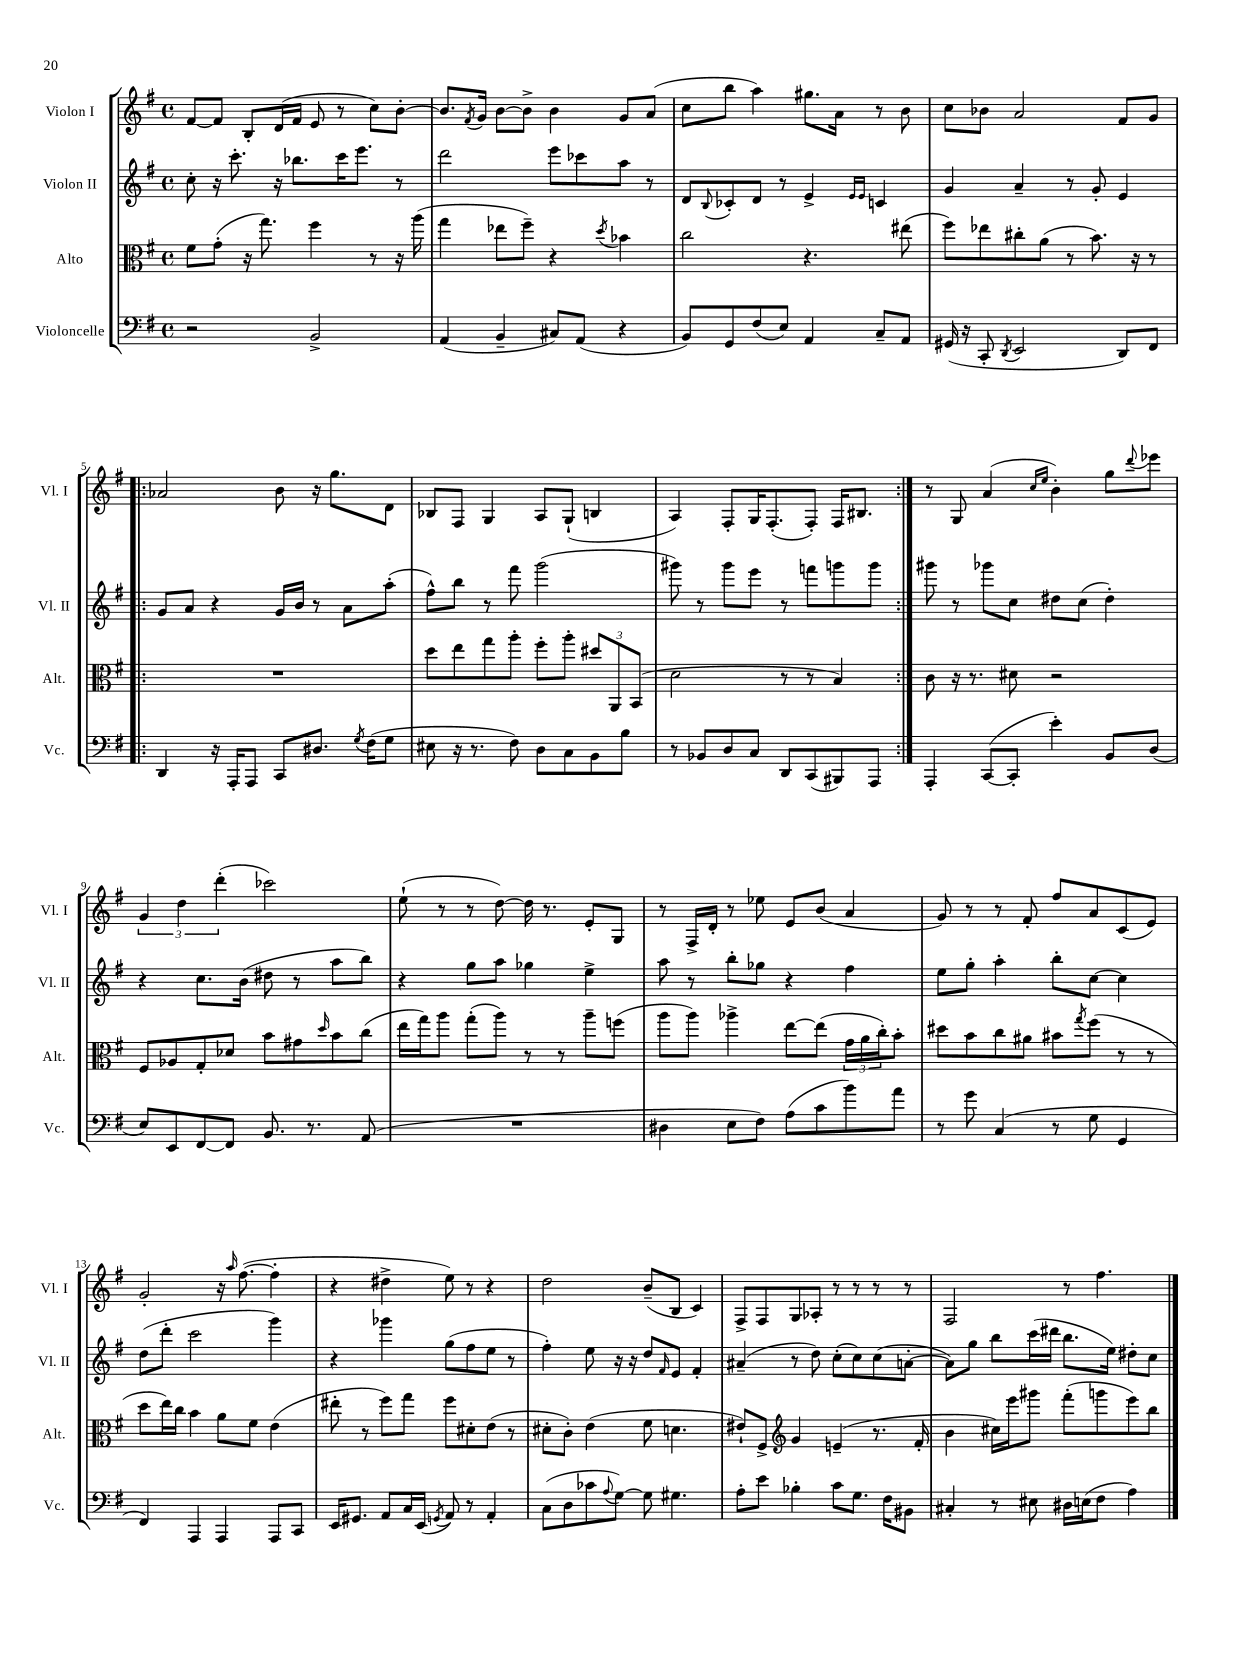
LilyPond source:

<<
\new StaffGroup <<
\new Staff = "s0" \with { instrumentName = "Violon I" shortInstrumentName = "Vl. I" } {
    \clef treble \key g \major \defaultTimeSignature \time 4/4
    fis'8~ fis'8 b8-. d'16( fis'16 e'8 r8 c''8) b'8~-. |
    b'8. \acciaccatura { fis'8 } g'16 b'8~ b'8-> b'4 g'8 a'8( |
    c''8 b''8 a''4) gis''8. a'16 r8 b'8 |
    c''8 bes'8 a'2 fis'8 g'8 |
    \repeat volta 2 { aes'2 b'8 r16 g''8. d'8 |
    bes8 fis8 g4 a8 g8-!( b4 |
    a4) fis8-. g16 fis8.-.( fis8-.) fis16 bis8. | }
    r8 g8 a'4( \grace { c''16 e''16 } b'4-.) g''8 \appoggiatura { d'''8 } ees'''8 |
    \tuplet 3/2 { g'4 d''4 d'''4-.( } ces'''2) |
    e''8-!( r8 r8 d''8~) d''16 r8. e'8-. g8 |
    r8 fis16-> d'16-. r8 ees''8 e'8 b'8( a'4 |
    g'8) r8 r8 fis'8-. fis''8 a'8 c'8( e'8) |
    g'2-. r16 \grace { a''16 } fis''8.~( fis''4-. |
    r4 dis''4-> e''8) r8 r4 |
    d''2 b'8--( b8 c'4) |
    fis8-> fis8 g8 aes8-. r8 r8 r8 r8 |
    fis2 r8 fis''4. \bar "|." |
}
\new Staff = "s1" \with { instrumentName = "Violon II" shortInstrumentName = "Vl. II" } {
    \clef treble \key g \major \defaultTimeSignature \time 4/4
    c''8-. r16 c'''8.-. r16 bes''8. c'''16 e'''8. r8 |
    d'''2 e'''8 ces'''8 a''8 r8 |
    d'8 \appoggiatura { b8 } ces'8-. d'8 r8 e'4-> \grace { e'16 e'16 } c'4 |
    g'4 a'4-- r8 g'8-. e'4 |
    \repeat volta 2 { g'8 a'8 r4 g'16 b'16 r8 a'8 a''8-.( |
    fis''8-^) b''8 r8 fis'''8 g'''2( |
    gis'''8) r8 gis'''8 e'''8 r8 f'''8 g'''8 g'''8 | }
    gis'''8 r8 ges'''8 c''8 dis''8 c''8( dis''4-.) |
    r4 c''8. b'16( dis''8 r8 a''8 b''8) |
    r4 g''8 a''8 ges''4 e''4-> |
    a''8 r8 b''8-. ges''8 r4 fis''4 |
    e''8 g''8-. a''4-. b''8-. c''8~ c''4 |
    d''8( d'''8-. c'''2 g'''4) |
    r4 ges'''4 g''8( fis''8 e''8 r8 |
    fis''4-.) e''8 r16 r16 d''8 \grace { fis'16 } e'8 fis'4-. |
    ais'4--( r8 d''8) c''8-.( c''8) c''8( a'8~-. |
    a'8) g''8 b''8 c'''16( dis'''16 b''8. e''16) dis''8-. c''8 \bar "|." |
}
\new Staff = "s2" \with { instrumentName = "Alto" shortInstrumentName = "Alt." } {
    \clef alto \key g \major \defaultTimeSignature \time 4/4
    fis'8 g'8-.( r16 g''8.) fis''4 r8 r16 a''16( |
    g''4 ees''8 fis''8--) r4 \acciaccatura { d''8 } bes'4 |
    c''2 r4. eis''8( |
    fis''8) ees''8 cis''8-. a'8( r8 b'8.) r16 r8 |
    \repeat volta 2 { R1 |
    d''8 e''8 g''8 a''8-. fis''8-. a''8-. \tuplet 3/2 { dis''8 a,8 b,8( } |
    d'2 r8 r8 b4) | }
    c'8 r16 r8. dis'8 r2 |
    fis8 aes8 g8-. des'8 b'8 gis'8 \grace { d''16 } b'8 c''8( |
    e''16 g''16) a''8 g''8-.( a''8) r8 r8 a''8-- f''8( |
    a''8 a''8) aes''4-> e''8~ e''8( \tuplet 3/2 { g'16 a'16 c''16-.) } b'8-. |
    dis''8 b'8 c''8 ais'8 bis'8 \acciaccatura { g''8 } fis''8( r8 r8 |
    d''8 e''16) c''16 b'4 a'8 fis'8 e'4( |
    eis''8-. r8 fis''8) g''8 fis''8 dis'8-. e'8( r8 |
    dis'8-. c'8-.) e'4( fis'8 d'4. |
    eis'8-!) fis8-> \clef treble g'4 e'4--( r8. fis'16-. |
    b'4 cis''16) e'''16 gis'''8 fis'''8-.( g'''8 e'''8) b''8 \bar "|." |
}
\new Staff = "s3" \with { instrumentName = "Violoncelle" shortInstrumentName = "Vc." } {
    \clef bass \key g \major \defaultTimeSignature \time 4/4
    r2 b,2-> |
    a,4( b,4-- cis8) a,8( r4 |
    b,8) g,8 fis8( e8) a,4 c8-- a,8 |
    gis,16( r16 c,8-. \acciaccatura { d,8 } e,2 d,8) fis,8 |
    \repeat volta 2 { d,4 r16 a,,16-. a,,8 c,8 dis8. \acciaccatura { g8 } fis16( g8 |
    eis8 r16 r8. fis8) d8 c8 b,8 b8 |
    r8 bes,8 d8 c8 d,8 c,8( bis,,8) a,,8 | }
    a,,4-. c,8~( c,8-. e'4-.) b,8 d8( |
    e8) e,8 fis,8~ fis,8 b,8. r8. a,8( |
    R1 |
    dis4 e8 fis8) a8( c'8 b'8) a'8 |
    r8 g'8 c4( r8 g8 g,4 |
    fis,4) a,,4 a,,4 a,,8 c,8 |
    e,16 gis,8. a,8 c16 e,16( \acciaccatura { g,8 } a,8) r8 a,4-. |
    c8( d8 ces'8 \appoggiatura { a8 } g8~) g8 gis4. |
    a8-. e'8 bes4-. c'8 g8. fis16 bis,8 |
    cis4-. r8 eis8 dis16 e16( fis8 a4) \bar "|." |
}
>>
>>
